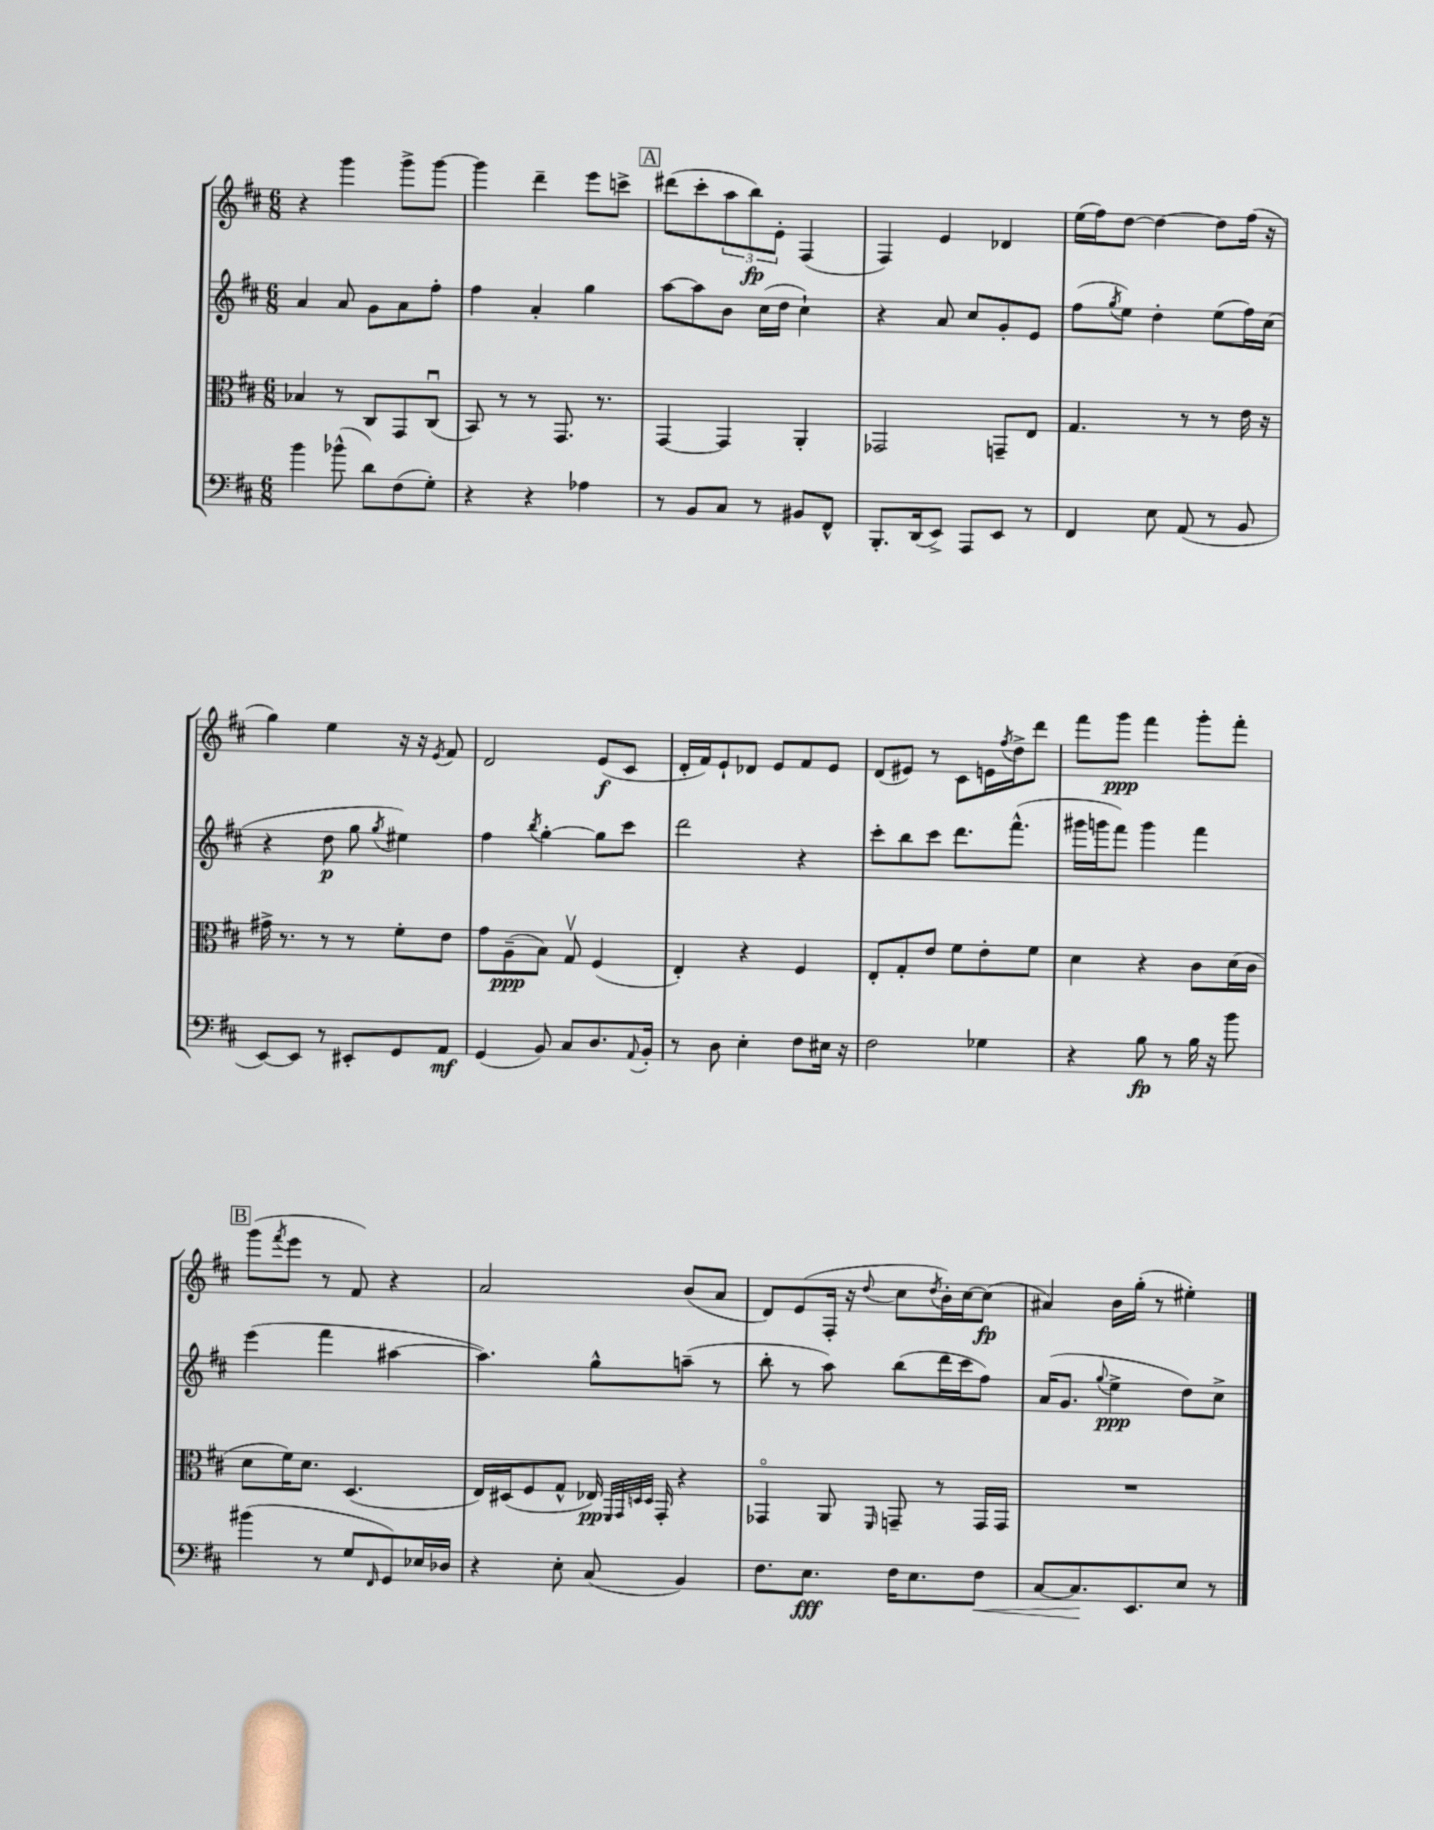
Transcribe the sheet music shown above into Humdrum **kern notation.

**kern	**kern	**kern	**kern
*staff4	*staff3	*staff2	*staff1
*clefF4	*clefC3	*clefG2	*clefG2
*k[f#c#]	*k[f#c#]	*k[f#c#]	*k[f#c#]
*M6/8	*M6/8	*M6/8	*M6/8
4b	4B-	4a	4r
(8b-^^	8r	8a	4ggg
8d)	8C#	8g	.
(8F#	8GG	8a	8ggg^
8G')	(8C#u	8ff#'	[8ggg
=	=	=	=
4r	8BB)	4ff#	4ggg]
.	8r	.	.
4r	8r	4a'	4ddd~
.	8.GG	.	.
4A-	.	4gg	8eee
.	8.r	.	.
.	.	.	8ccc^
=	=	=	=
8r	[4GG	[8aa	(8ddd#
8BB	.	8aa]	8ccc#'
8C#	4GG]	8b	12aa
.	.	.	12bb)
8r	.	(16cc#	.
.	.	.	12e'
.	.	16dd	.
8BB#	4AA'	4cc#`)	(4F#
8FF#^^	.	.	.
=	=	=	=
8.BBB'	2GG-	4r	4F#)
(16DD	.	.	.
8EE^)	.	8a	4e
8AAA	.	8cc#	.
8EE	8GG~	8g'	4d-
8r	8E	8e	.
=	=	=	=
4FF#	4.G	(8ff#	(16ee
.	.	.	16ff#)
.	.	8qgg	.
.	.	8ee)	[8dd
8E	.	4dd'	4dd_
(8AA	8r	.	.
8r	8r	(8ee	8dd]
8BB	16e	16ff#)	(16ff#
.	16r	(16cc#	16r
=	=	=	=
[8EE)	16g#^	4r	4gg)
.	8.r	.	.
8EE]	.	.	.
8r	8r	8dd	4ee
8EE#'	8r	8gg	.
.	.	8qgg	.
8GG	8f#'	4ee#)	16r
.	.	.	16r
.	.	.	8qe
8AA	8e	.	8f#
=	=	=	=
(4GG	8g	4ff#	2d
.	(8A~	.	.
.	.	8qbb	.
8BB)	8B)	[4gg'	.
8C#	8Gv	.	.
8.D	(4F#	8gg]	(8e
.	.	8ccc#	8c#
8qqAA	.	.	.
16BB'	.	.	.
=	=	=	=
8r	4E')	2ddd	16d'
.	.	.	16f#)
8D	.	.	8e`
4E'	4r	.	8d-
.	.	.	8e
8F#	4F#	4r	8f#
16E#	.	.	8e
16r	.	.	.
=	=	=	=
2F#	8E'	8ccc#'	(8d
.	8G'	8bb	8e#)
.	8e	8ccc#	8r
.	8f#	8.ddd	8c#
4G-	8e'	.	16e
.	.	.	8qff#
.	.	(8.fff#^^	16dd^
.	8f#	.	8ddd
=	=	=	=
4r	4d	16ggg#	8fff#
.	.	16ggg	.
.	.	8fff#)	8ggg
8B	4r	4ggg	4fff#
8r	.	.	.
16B	8c#	4fff#	8ggg'
16r	.	.	.
8b	(16d	.	8fff#'
.	16c#	.	.
=	=	=	=
(4b#	8d	(4eee	(8ggg
.	.	.	8qfff#
.	16f#)	.	8eee
.	8.d	.	.
8r	.	4fff#	8r
8G	(4.D	.	8f#)
16qqFF#	.	.	.
8GG)	.	[4aa#	4r
16E-	.	.	.
16D-	.	.	.
=	=	=	=
4r	16E)	4.aa#])	2a
.	(16D#	.	.
.	8F#	.	.
8E'	8G^^	.	.
(8C#	16E-)	8gg^^	.
.	32qqFF#	.	.
.	32qqGG	.	.
.	32qqD	.	.
.	32qqD	.	.
.	16GG'	.	.
4BB)	4r	(8aa~	(8b
.	.	8r	8a
=	=	=	=
8.F#	4GG-o	8bb'	8d)
.	.	8r	(8e
8.E	.	.	.
.	8AA	8aa)	16F#'
.	.	.	16r
.	16qqFF#	.	8qqdd
16F#	8GG~	(8bb	8cc#
8.E	.	.	.
.	.	.	8qdd
.	8r	16ddd	16b')
.	.	16ccc#	[16cc#
8F#	16GG	8ff#)	(8cc#]
.	16GG	.	.
=	=	=	=
[8C#	2.r	(16a	4a#)
.	.	8.g	.
8.C#]	.	.	.
.	.	8qqgg	.
.	.	4ee^	16b
8.EE	.	.	(16gg'
.	.	.	8r
8E	.	8dd)	4ee#')
8r	.	8cc#^	.
==	==	==	==
*-	*-	*-	*-
